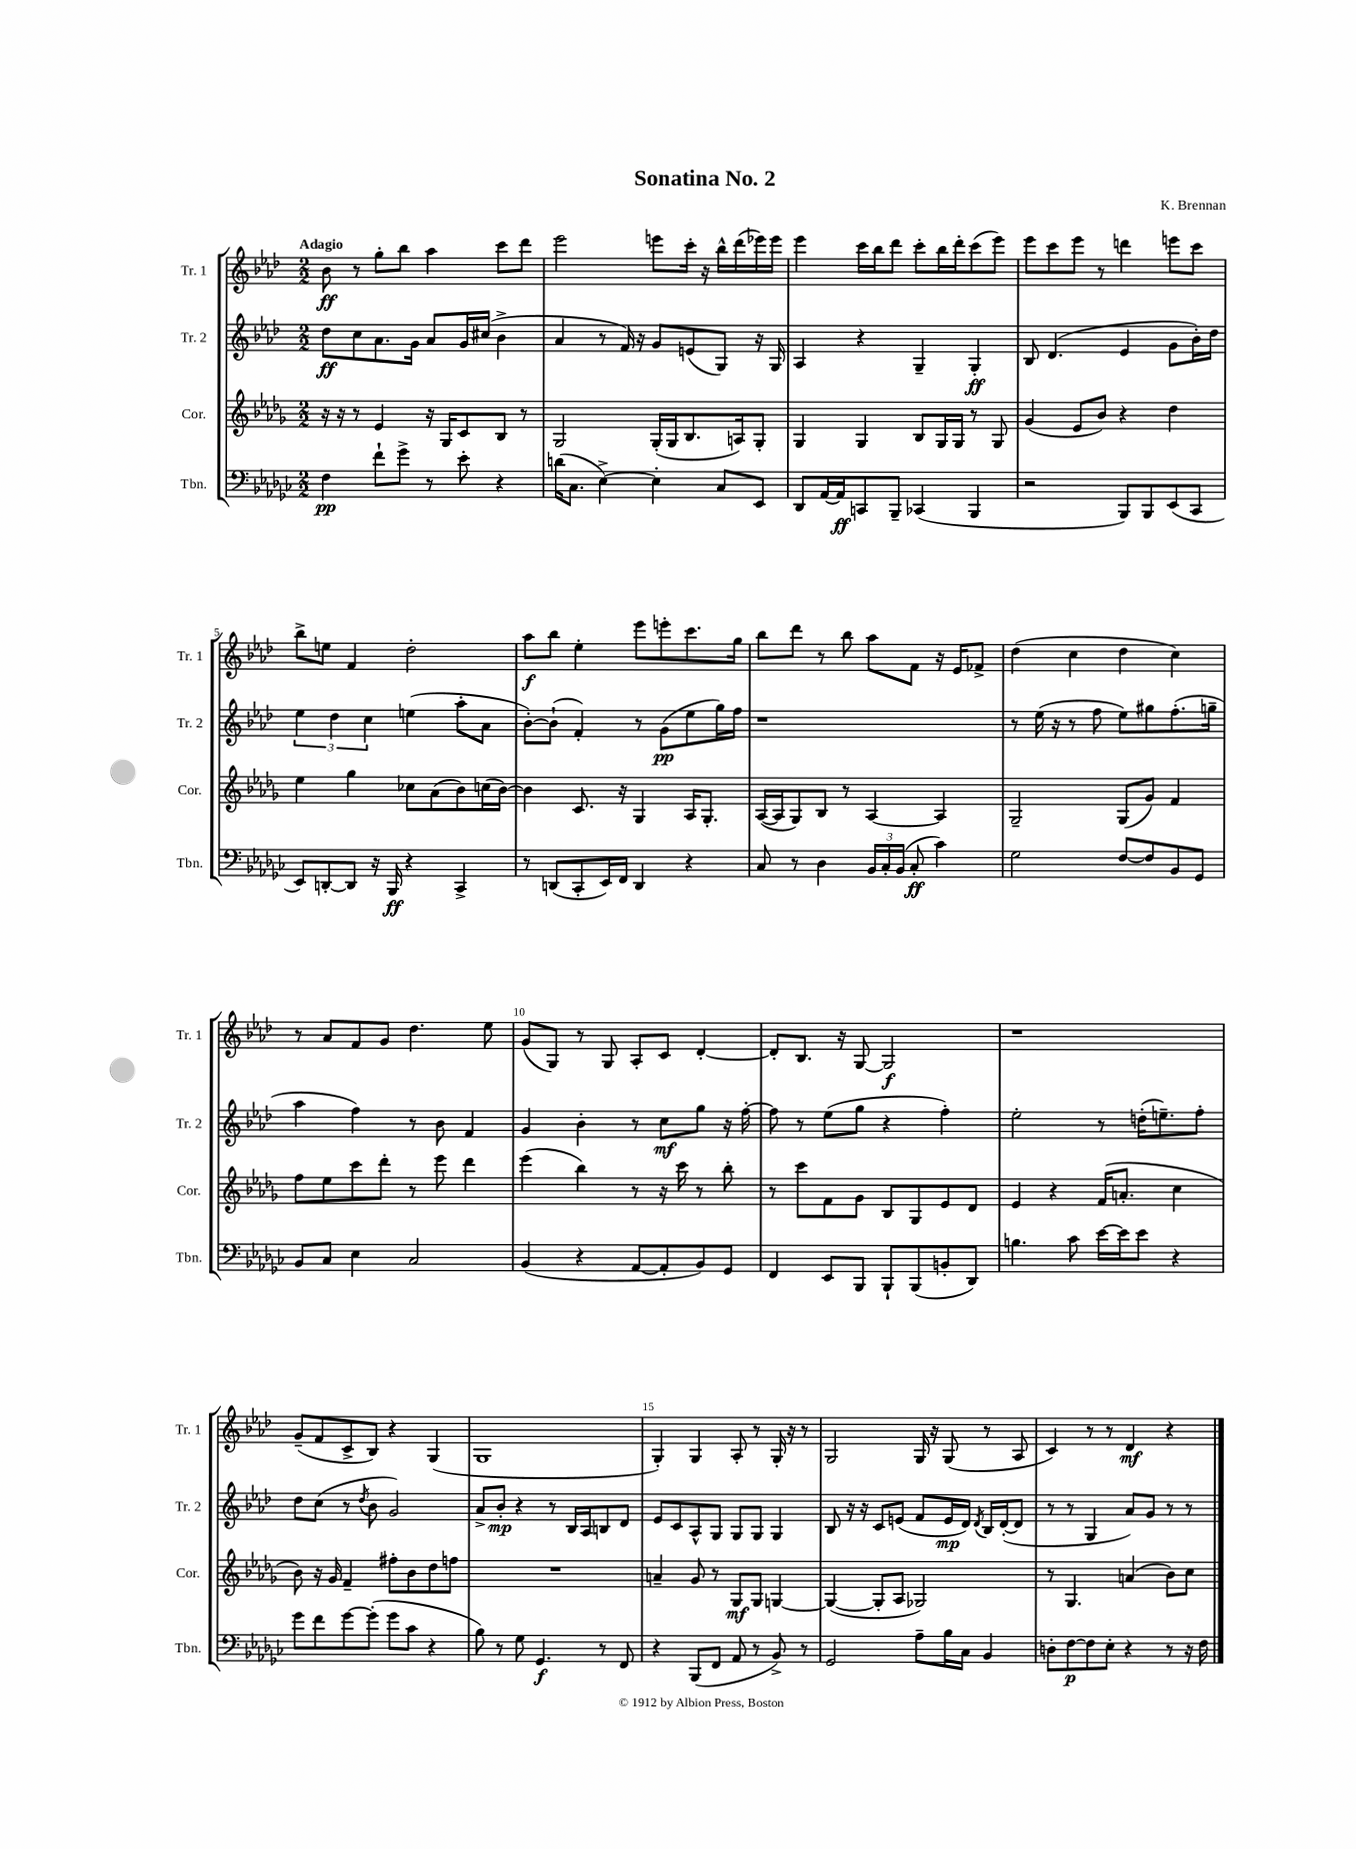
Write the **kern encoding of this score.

**kern	**kern	**kern	**kern
*staff4	*staff3	*staff2	*staff1
*clefF4	*clefG2	*clefG2	*clefG2
*k[b-e-a-d-g-c-]	*k[b-e-a-d-g-]	*k[b-e-a-d-]	*k[b-e-a-d-]
*M2/2	*M2/2	*M2/2	*M2/2
4F	16r	8dd-	8b-
.	16r	.	.
.	8r	8cc	8r
8f`	4e-	8.a-	8gg'
8g-^	.	.	8bb-
.	.	16g	.
8r	16r	8a-	4aa-
.	16G-	.	.
8e-'	8c	16g	.
.	.	(16cc#	.
4r	8B-	4b-^	8ccc
.	8r	.	8ddd-
=	=	=	=
(16d	2G-	4a-	2eee-
8.C-	.	.	.
[4E-^)	.	8r	.
.	.	16f)	.
.	.	16r	.
4E-']	(16G-'	8g	8eee
.	16G-	.	.
.	8.B-	(8e	16ccc'
.	.	.	16r
8C-	.	8G)	16bb-^^
.	16A)	.	(16ddd-
8EE-	8G-'	16r	16eee-)
.	.	16G	16eee-
=	=	=	=
8DD-	4G-	4A-	4eee-
[16AA-	.	.	.
16AA-]	.	.	.
8CC	4G-	4r	16ccc
.	.	.	16bb-
8BBB-~	.	.	8ddd-
(4CC-	8B-	4G~	8ccc'
.	16G-	.	16bb-
.	16G-	.	16ddd-'
4BBB-	8r	4G'	(8ccc
.	8G-	.	8eee-)
=	=	=	=
2r	(4g-	8B-	8eee-
.	.	(4.d-	8ccc
.	8e-	.	8eee-
.	8b-)	.	8r
8BBB-)	4r	4e-	4ddd
8BBB-	.	.	.
(8EE-	4dd-	8g	8eee
8CC-	.	16b-')	8ccc
.	.	16dd-	.
=	=	=	=
8EE-)	4ee-	6ee-	8bb-^
[8DD'	.	.	8ee
.	.	6dd-	.
8DD]	4gg-	.	4f
.	.	6cc	.
16r	.	.	.
16BBB-	.	.	.
4r	8cc-	(4ee	2dd-'
.	(8a-	.	.
4CC-^	8b-)	8aa-'	.
.	(16cc	8a-	.
.	[16b-)	.	.
=	=	=	=
8r	4b-]	[8b-')	8aa-
(8DD	.	(8b-`]	8bb-
8CC-'	8.c	4f')	4ee-'
16EE-)	.	.	.
16FF	16r	.	.
4DD	4G-	8r	8eee-
.	.	(8g	8eee'
4r	16A-	8ee-	8.ccc
.	8.G-'	.	.
.	.	16gg)	.
.	.	16ff	16gg
=	=	=	=
8C-	([16A-	1r	8bb-
.	16A-]	.	.
8r	8G-)	.	8ddd-
4D-	8B-	.	8r
.	8r	.	8bb-
24BB-	[4A-	.	8aa-
24C-'	.	.	.
(24BB-	.	.	.
8C-'	.	.	8f
4c-)	4A-]	.	16r
.	.	.	16e-
.	.	.	8f-^
=	=	=	=
2G-	2G-~	8r	(4dd-
.	.	(16ee-	.
.	.	16r	.
.	.	8r	4cc
.	.	8ff	.
[8F	(8G-	8ee-)	4dd-
8F]	8g-)	8gg#	.
8BB-	4f	(8.ff'	4cc)
8GG-	.	.	.
.	.	16gg~	.
=	=	=	=
8BB-	8ff	4aa-	8r
8C-	8ee-	.	8a-
4E-	8ccc	4ff)	8f
.	8ddd-'	.	8g
2C-	8r	8r	4.dd-
.	8eee-	8b-	.
.	4ddd-	4f	.
.	.	.	8ee-
=	=	=	=
(4BB-	(4eee-	4g	(8g
.	.	.	8G)
4r	4bb-)	4b-'	8r
.	.	.	8G
[8AA-	8r	8r	8A-'
8AA-']	16r	8cc	8c
.	16ccc	.	.
8BB-)	8r	8gg	[4d-'
8GG-	8bb-'	16r	.
.	.	[16ff'	.
=	=	=	=
4FF	8r	8ff]	8d-']
.	8ccc	8r	8.B-
8EE-	8f	(8ee-	.
.	.	.	16r
8BBB-	8g-	8gg	[8G
8BBB-`	8B-	4r	2G]
(8BBB-	8G-	.	.
8BB'	8e-	4ff')	.
8DD-)	8d-	.	.
=	=	=	=
4.B	4e-	2ee-'	1r
.	4r	.	.
8c-	.	.	.
[16e-	(16f	8r	.
16e-]	8.a'	.	.
8e-	.	(16dd'	.
.	.	8.ee~)	.
4r	4cc	.	.
.	.	8ff'	.
=	=	=	=
8g-	8b-)	8dd-	(8g~
8f	16r	(8cc	8f
.	16g-	.	.
[8g-	4f~	8r	8c^
.	.	8qdd-	.
(8g-']	.	8b-	8B-)
8g-	8ff#'	2g)	4r
8c-	8b-	.	.
4r	8dd-	.	(4G
.	8ff	.	.
=	=	=	=
8B-)	1r	8a-^	1G
8r	.	8b-'	.
8G-	.	4r	.
4.GG-	.	.	.
.	.	8r	.
.	.	16B-	.
.	.	16A-	.
8r	.	8B	.
8FF	.	8d-	.
=	=	=	=
4r	4a~	8e-	4G')
.	.	8c	.
(8BBB-	8g-	8A-^^	4G
8FF	8r	8G	.
8AA-	8G-	8G	8A-'
8r	8G-	8G	8r
8BB-^)	[4G	4G	16G'
.	.	.	16r
8r	.	.	8r
=	=	=	=
2GG-	(4G_	8B-	2G
.	.	16r	.
.	.	16r	.
.	8G']	8c	.
.	8A-	(8e	.
8A-~	2G-)	8f	16G
.	.	.	16r
16B-	.	16e	(8G
16C-	.	16d-)	.
.	.	8qd-	.
4BB-	.	16B-	8r
.	.	([16d-'	.
.	.	8d-]	8A-
=	=	=	=
8D'	8r	8r	4c)
[8F	4.G-	8r	.
8F]	.	4G	8r
8E-'	.	.	8r
4r	(4a	8a-)	4d-
.	.	8g	.
8r	8b-)	8r	4r
16r	8cc	8r	.
16F	.	.	.
==	==	==	==
*-	*-	*-	*-
